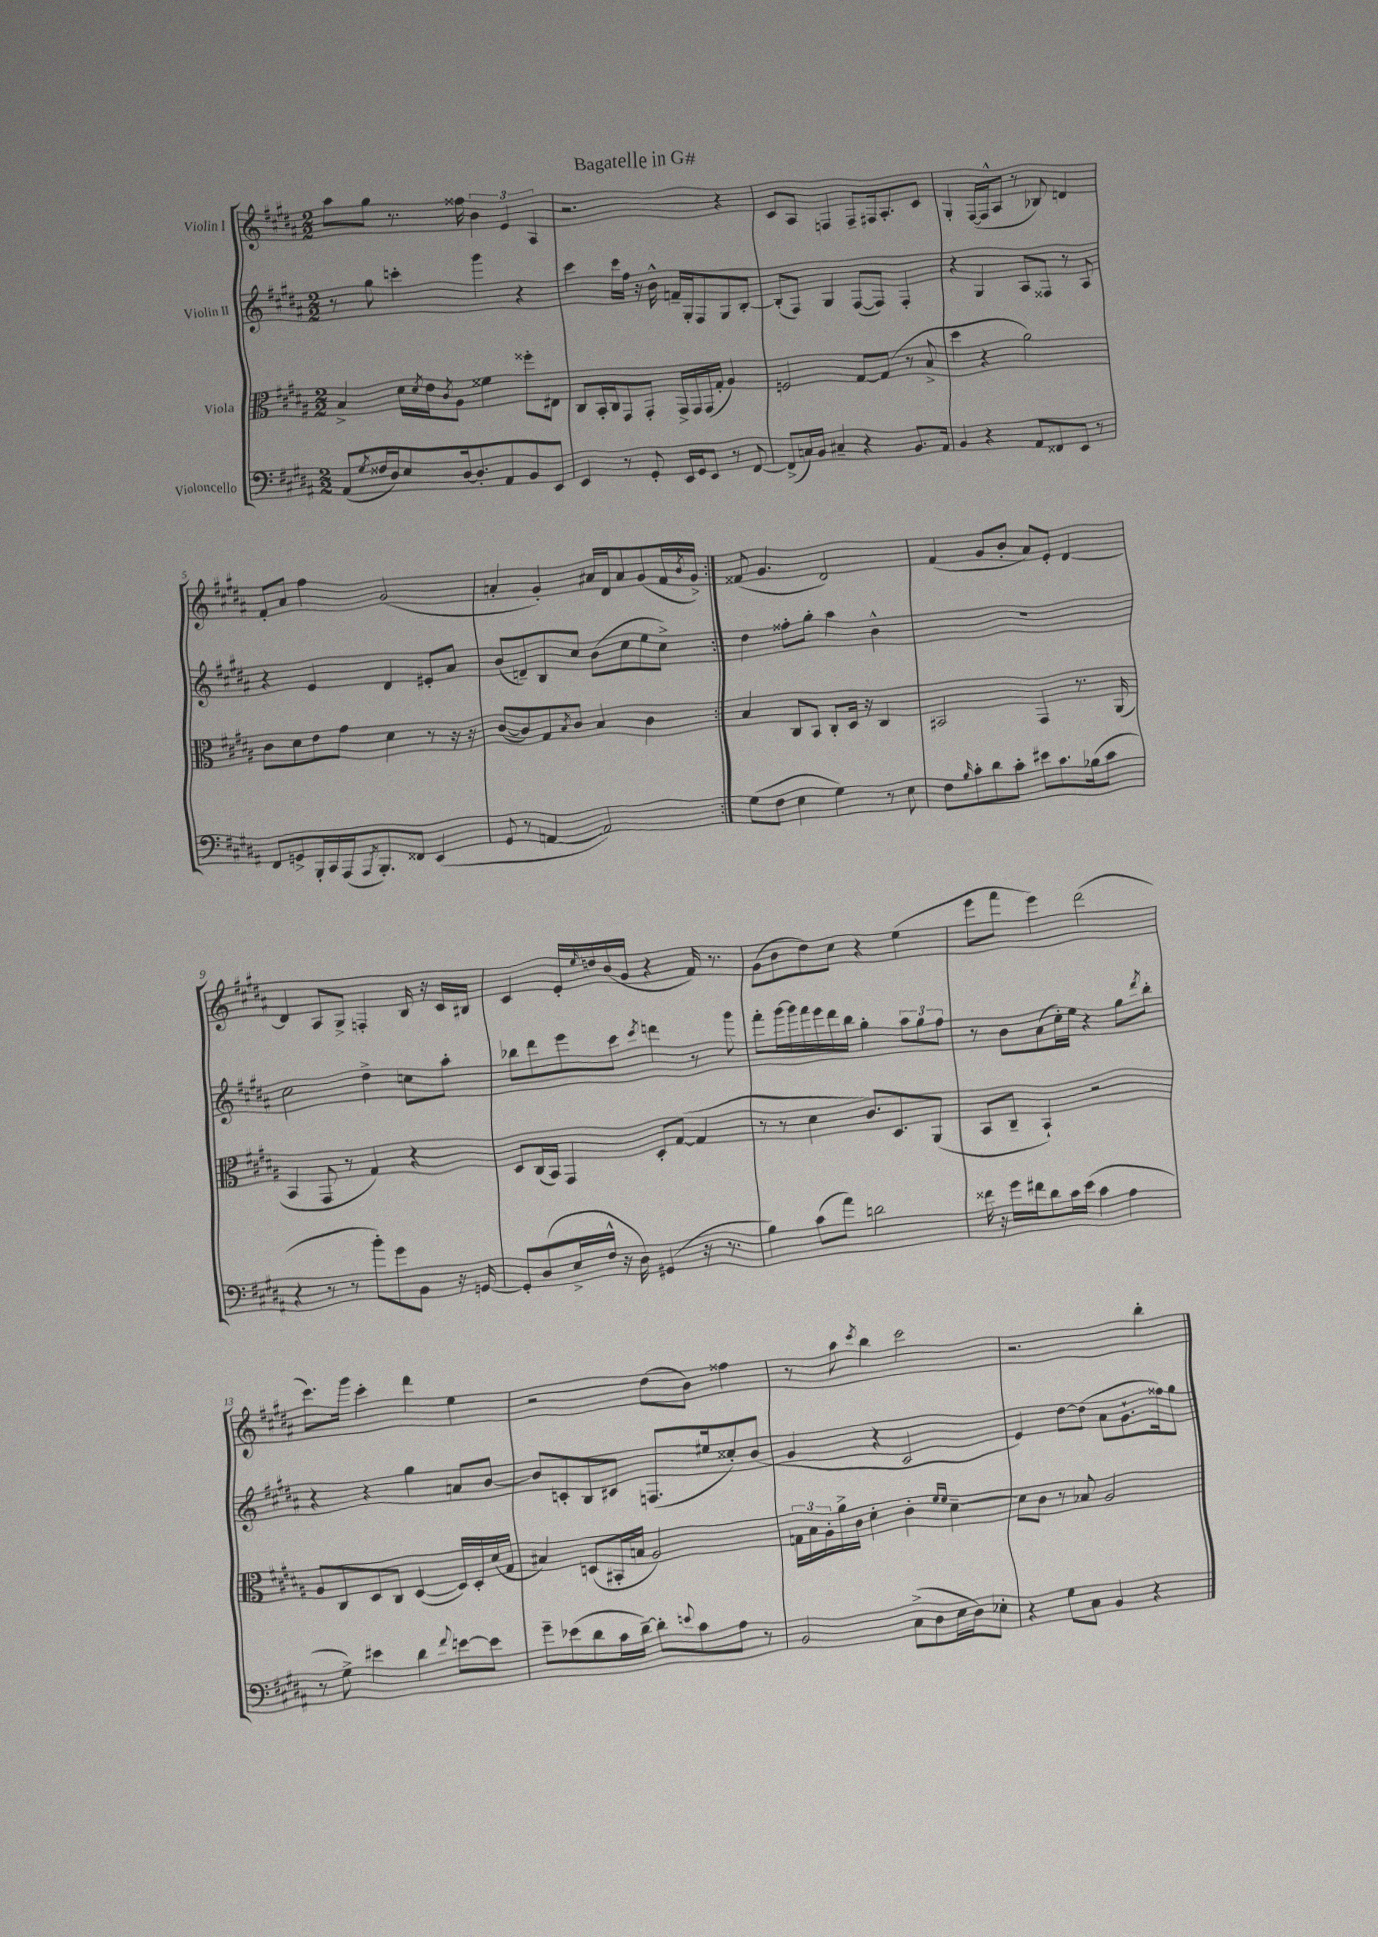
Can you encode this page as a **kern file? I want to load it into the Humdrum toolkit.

**kern	**kern	**kern	**kern
*staff4	*staff3	*staff2	*staff1
*clefF4	*clefC3	*clefG2	*clefG2
*k[f#c#g#d#a#]	*k[f#c#g#d#a#]	*k[f#c#g#d#a#]	*k[f#c#g#d#a#]
*M2/2	*M2/2	*M2/2	*M2/2
(8AA#/L	4B^/	8r	8aa#\L
8qG#/	.	.	.
16F##/L	.	8gg#\	8gg#\J
16D#/J)	.	.	.
8E/	16d#\LL	4ccc'\	8.r
.	8qd#/	.	.
.	16e\J	.	.
.	8qc#/	.	.
[16D#/k	8A#\J	.	.
8.D#'/]	.	.	16ff##\
.	4f##\	4ggg#\	6b\
8AA#/	.	.	.
.	.	.	6e/
8BB/	8ff##'\L	4r	.
.	.	.	6A#/
8EE/J	8E#\J	.	.
=	=	=	=
4EE/	8C#/L	4ccc#\	2.r
.	16BB'/L	.	.
.	16C#/J	.	.
8r	8GG#/	16ccc#\LL	.
.	.	16ff#\JJ	.
8GG#'/	8GG#'/J	16r	.
.	.	16b^^\	.
16EE/LL	16GG#^/LL	16f~/LL	.
16GG#/J	16GG#/	16G#'/J	.
8EE/J	(16GG#/	8F#/	.
.	16G#'/JJ	.	.
8r	4A#/)	8G#/	4r
[8FF#/	.	[8B'/J	.
=	=	=	=
(8FF#^/]L	2F/	(8B'/]L	8c#/L
16C/L)	.	8F#/J)	8A#/J
16BB/JJ	.	.	.
4C#~/	.	4G#/	4F/
4r	[8G#/L	([8F#/L	8F~/L
.	(8G#/]J	8F#/]J)	16F#/k
.	.	.	8.A#'/
8.BB/L	8r	4F#'/	.
.	8B^/	.	8c#/J
16AA#/Jk	.	.	.
=	=	=	=
4BB/	4dd#\	4r	4G#'/
4r	4r	4G#/	([16F#/LL
.	.	.	16F#^^/]J
.	.	.	8A#/J
8AA#/L	2a#\)	8A#/L	8r
8FF##/	.	8F##/J	8B-/)
8EE/J	.	8r	4d/
8r	.	8A#/	.
=	=	=	=
8FF#/L	8c#\L	4r	8f#'/L
8GG^/	8d#\	.	8a#/J
16BBB'/L	8e\	4e/	4ff#\
16CC#/	.	.	.
(16AAA#/J	8g#\J	.	.
8qAAA#/	.	.	.
8.BBB'/)	.	.	.
.	4d#\	4d#/	(2g#/
8FF##/J	.	.	.
(4EE/	8r	8e#'/L	.
.	16r	8a#/J	.
.	16r	.	.
=	=	=	=
8GG#/	([8c#/L	(8b/L	4a'/
8r	8c#/])	8d~/)	.
[4AA/	8G#/	8B/	4g#'/)
.	8qB/	.	.
.	8c#/J	8cc#/J	.
2AA/])	4B/	(8b\L	16a#/LL
.	.	.	16d#/J
.	.	8cc#\	8a#/
.	4c#\	8ee\	(8g#/
.	.	8cc#^\J)	16f#/L
.	.	.	8qb/
.	.	.	16g#^/JJ)
=:|!	=:|!	=:|!	=:|!
(8G#\L	4B/	4dd#\	(8f##/
8F#\J	.	.	4.g#/
4E\	8C#/L	8ff##'\L	.
.	8BB/J	8gg#'\J	.
4G#\)	8C#'/L	4aa#\	2d#/)
.	16D#/Jk	.	.
.	16r	.	.
8r	4C#/	4b^^\	.
8E\	.	.	.
=	=	=	=
8F#\L	2BB#/	1r	(4f#/
16qqB/	.	.	.
8c#'\	.	.	.
8d#\	.	.	8g#/L
8c#'\J	.	.	8b'/J
8e#\L	4GG#/	.	8a#/L)
8.c#\	.	.	8e'/J
.	8.r	.	[4d#/
(16B-\k	.	.	.
8c#\J	.	.	.
.	(16AA#/	.	.
=	=	=	=
4r	4BB/	2cc#\	4d#/]
8r	8GG#/	.	8A#/L
8r	8r	.	8G#^/J
8b'\L)	4G#/)	4dd#^\	4F'/
8g#\	.	.	.
8BB\J	4r	8cc\L	16B/
.	.	.	16r
16r	.	8aa#'\J	16c#/LL
[16GG/	.	.	16B#/JJ
=	=	=	=
8GG'/]L	8D#/L	8bb-\L	4c#/
(8D#/	(16C#/L	8ddd#\	.
.	16BB/JJ)	.	.
16E^/L	4GG#/	8eee\	16e'/LL
.	.	.	16qqee/
16F#^^/JJ	.	.	16dd/
16r	.	8ccc#\J	(16b/
16D#\)	.	.	16g#/JJ
.	.	8qccc#/	.
(4GG#/	8D#'/L	4ddd\	4r
.	([8G#/J	.	.
16r	4G#/]	8r	16f#/)
8.r	.	.	8.r
.	.	8ggg#\	.
=	=	=	=
4B\)	8r	8fff#'\L	(8g#\L
.	8r	[16ggg#\L	8b\
.	.	16ggg#\]	.
(8c#\L	4d#\	16fff#\	8dd#\)
.	.	16eee\	.
8a#\J)	.	16ddd#\	8cc#\J
.	.	16bb\JJ	.
2d\	8.c#/L)	4gg#'\	4r
.	8.D#/	.	.
.	.	12aa#\L	(4ee\
.	.	12gg#\	.
.	(8AA#/J	.	.
.	.	12ff#\J	.
=	=	=	=
16f##\	8BB/L	8r	8eee\L
16r	.	.	.
16g#\LL	8C#~/J	8b\L	8fff#\J
16f#\J	.	.	.
8d#\	4BB`/)	(8a#\	4eee\)
16c#\L	.	16cc#'\L)	.
(16e\JJ	.	16ee\JJ	.
4c#\	2r	4r	(2ddd#\
4A#\	.	8gg#\L	.
.	.	8qddd#/	.
.	.	8bb'\J	.
=	=	=	=
8r	8A#/L	4r	8.ccc#\L)
8G#^\)	8C#/	.	.
.	.	.	16ggg#\Jk
4e#\	8D#/	4r	4ccc#'\
.	8C#/J	.	.
4d#\	([4D#/	4gg#\	4ddd#\
8qqf#/	.	.	.
[8e\L	16D#/]LL)	8a/L	4ee\
.	16D#'/	.	.
8e\]J	(16d#/	[8b/J	.
.	16G#/JJ	.	.
=	=	=	=
8g#~\L	4B#/)	8b/]L	2r
(8e-\	.	8c'/	.
8d#\	(8D/L	8B/	.
16c#\L	16BB#'/L	8c#/J	.
[16d#~\JJ)	16B/JJ	.	.
8d#'\]L	2A#/)	(8.F/L	(8dd#\L
8qqe/	.	.	.
8c#\	.	.	8b\J)
.	.	16ee#/k	.
8A#\J	.	8cc##'/)	4ff##\
8r	.	(8b/J	.
=	=	=	=
2BB/	24G\LL	4g#/	8r
.	24B\	.	.
.	24A#'\	.	.
.	16a#^\	.	8aa#\
.	16c#\JJ	.	.
.	.	.	8qccc#/
.	4d#'\	4r	4bb\
(8C#^\L	4c#'\	2c#/	2ccc#\
8D#\	.	.	.
.	16qqf#/LL	.	.
.	16qqf#/JJ	.	.
16E\L	[4d#~\	.	.
16D#\J)	.	.	.
8E-'\J	.	.	.
=	=	=	=
4r	8d#\]L	4e/)	2.r
.	8c#\J	.	.
8G#\L	8r	[8dd#\L	.
8C#\J	8B-/	(8dd#\]J	.
4BB/	2A#/	8a#\L	.
.	.	8.g#`\	.
4r	.	.	4bb'\
.	.	16ff##\k)	.
.	.	8gg#\J	.
==	==	==	==
*-	*-	*-	*-
